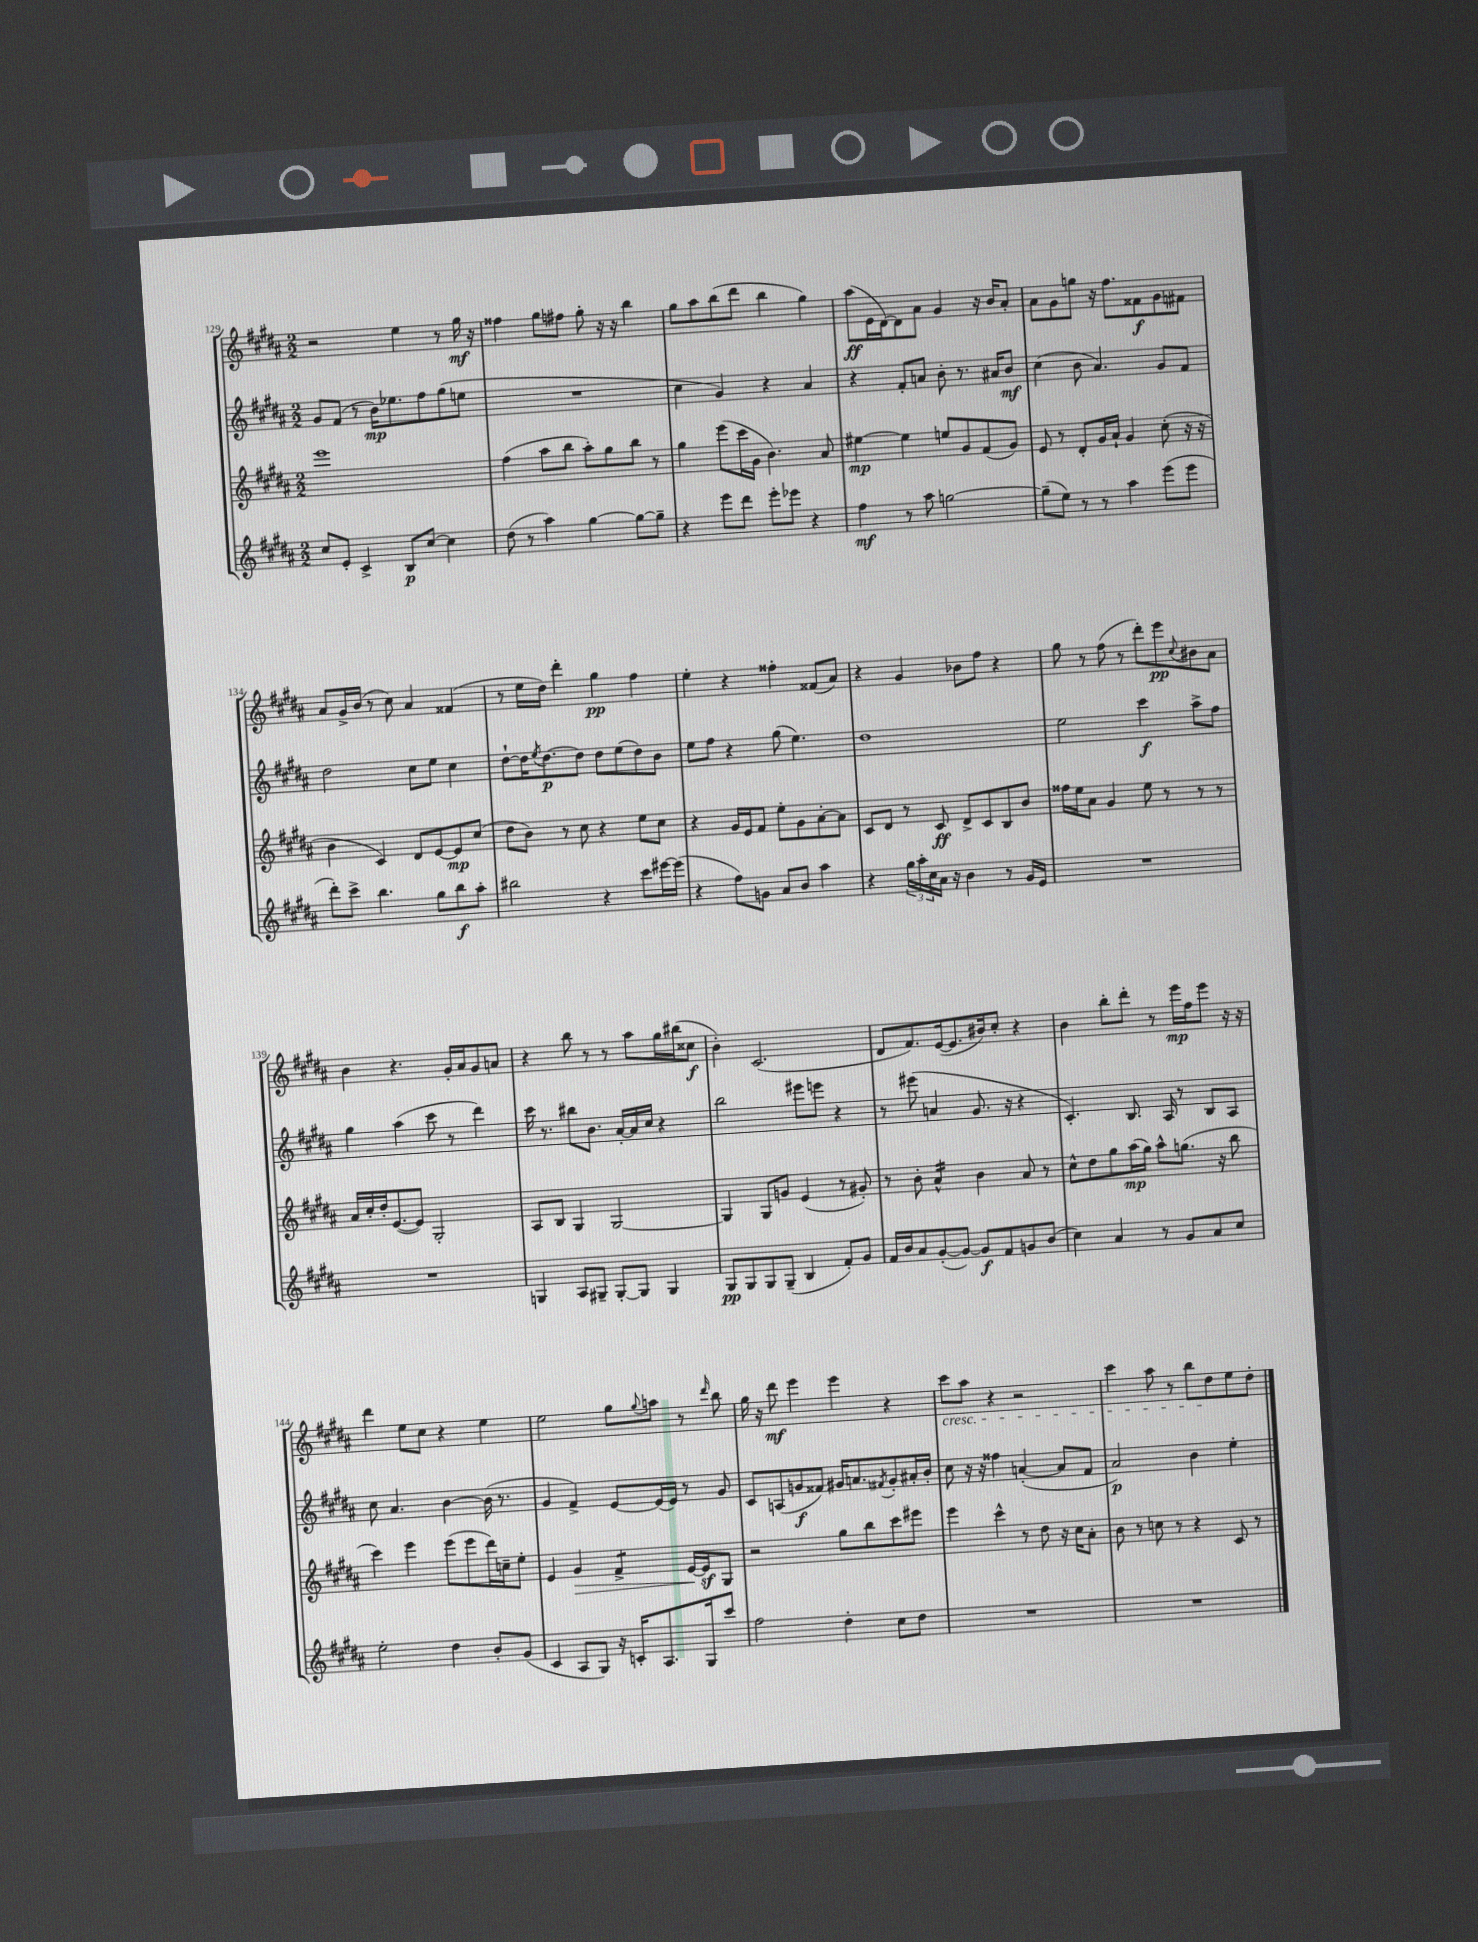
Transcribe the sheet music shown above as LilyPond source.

<<
\new StaffGroup <<
\new Staff = "s0" {
    \clef treble \key b \major \numericTimeSignature \time 2/2
    r2 e''4 r8 gis''16\mf r16 |
    fisis''4 gis''8 fis''8 gis''8-. r16 r16 b''4 |
    gis''8 ais''8 b''8( dis'''8 b''4 gis''4) |
    ais''8\ff( e'16 dis'16~) dis'8 ais'8 gis'4 r16 b'16 ais'8-. |
    ais'8 gis'8 g''8 r16 fis''8. fisis'8\f gis'8 fis'8 |
    ais'8 gis'16-> b'16( r8 cis''8) ais'4 fisis'4( |
    r8 e''16 dis''16) dis'''4-. gis''4\pp fis''4 |
    e''4-. r4 fisis''4-. fisis'8( ais'8) |
    r4 gis'4 bes'8 fis''8 r4 |
    gis''8 r8 fis''8( r8 dis'''8-.) e'''8\pp \appoggiatura { cis''8 } bis'8 ais'8 |
    b'4 r4. gis'16-. ais'16 gis'8 a'8 |
    r4 b''8 r8 r8 ais''8 gis''16 bis''16( cisis''8\f |
    b'4-.) cis'2.( |
    dis'8 fis'8.) e'16~( e'8. bis'16) cis''8-. r4 |
    b'4 b''8-. dis'''8-. r8 e'''16\mp fis''16 e'''8 r16 r16 |
    dis'''4 e''8 cis''8 r4 e''4 |
    e''2 gis''8 \appoggiatura { gis''8 } a''8 r8 \grace { dis'''16 } b''8 |
    gis''16 r16 dis'''8\mf e'''4 e'''4 r4 |
    cis'''8\cresc ais''8 r4 r2 |
    cis'''4 ais''8 r8 b''8 dis''8\! e''8 dis''8-. \bar "|." |
}
\new Staff = "s1" {
    \clef treble \key b \major \numericTimeSignature \time 2/2
    gis'8 fis'8( r8 b'16\mp) ees''8. fis''8 gis''8( e''8 |
    R1 |
    cis''4 gis'4) r4 ais'4 |
    r4 fis'8-. a'8 b'8-. r8. ais'16 b'8\mf |
    cis''4( b'8 ais'4.) gis'8 fis'8 |
    dis''2 cis''8 e''8 cis''4 |
    dis''8~-! dis''16 \acciaccatura { e''8 } dis''8.~\p dis''8 dis''8 e''8( dis''8) b'8 |
    e''8 fis''8 r4 gis''8( e''4.) |
    dis''1 |
    e''2 cis'''4\f ais''8-> fis''8 |
    gis''4 ais''4( cis'''8 r8 dis'''4) |
    cis'''16 r8. bis''8 b'8. ais'16~-. ais'16 cis''16 r4 |
    b''2 eis'''8 e'''8 r4 |
    r8 eis'''8( a'4 gis'8. r16 r4 |
    cis'4.-.) b8. ais16 r8 b8 ais8 |
    cis''8 ais'4. b'4~ b'16( r8. |
    gis'4 fis'4->) e'8~ e'16( e'16) r8 gis'8 |
    cis'8 a8( g'8\f fisis'8) gis'16 a'8. \acciaccatura { fis'8 } gis'8-. ais'16-. b'16-. |
    cis''8 r16 r16 fisis''4 a'4~-.( a'8 fis'8 |
    ais'2\p) b'4 e''4-. \bar "|." |
}
\new Staff = "s2" {
    \clef treble \key b \major \numericTimeSignature \time 2/2
    e'''1 |
    fis''4( ais''8 b''8 ais''8-.) gis''8 b''8 r8 |
    gis''4 e'''8( cis'''16 gis'16 b'4.) ais'8 |
    eis''4~\mp eis''4 e''8 gis'8 fis'8( gis'8) |
    e'8 r8 dis'8-. gis'16 ais'16-! gis'4 cis''8-.( r16 r16 |
    b'4 cis'4) dis'8 e'8~ e'8\mp cis''8( |
    dis''8 b'8) r8 cis''8 r4 e''8 cis''8 |
    r4 gis'16 e'16 fis'8 e''8-. gis'8 ais'8~-. ais'8 |
    cis'8 dis'8 r8 cis'8\ff dis'8-> cis'8 b8 b'8 |
    fisis''16 e''16 ais'8 gis'4 e''8 r8 r8 r8 |
    ais'16 cis''16-. dis''16-. e'8.~( e'8) gis2-. |
    ais8 b8 gis4 gis2~ |
    gis4 gis8 g'8 e'4( r8 gis'8-.) |
    r8 b'8-. ais'4:16-^ b'4 ais'8 r8 |
    cis''8-^ dis''8 gis''8 ais''16\mp( gis''16) ais''8-^ g''8.( r16 b''8 |
    cis'''4) e'''4 e'''8( e'''8 dis'''16) c''16-- e''8-. |
    e'4 gis'4\> fis'4:8-> e'16~ e'16\sf\! gis8 |
    r2 gis''8 b''8 cis'''8 eis'''8 |
    e'''4 cis'''4-^ r8 dis''8 r16 cis''16 ais'8-. |
    b'8 r8 c''8 r8 r4 cis'8 r8 \bar "|." |
}
\new Staff = "s3" {
    \clef treble \key b \major \numericTimeSignature \time 2/2
    cis''8 e'8-. cis'4-> b8\p cis''8~ cis''4 |
    dis''8( r8 ais''4) gis''4~ gis''8~ gis''8-- |
    r4 e'''8 dis'''8 e'''8-. ees'''8 r4 |
    fis''4\mf r8 ais''8 g''2~ |
    g''8--( e''8) r8 r8 ais''4 e'''8( e'''8 |
    dis'''8-.) cis'''8-> b''4. gis''8 b''8\f ais''8-. |
    bis''2 r4 cis'''8 eis'''16~ eis'''16( |
    r4 fis''8) g'8 ais'8 b'8 ais''4 |
    r4 \tuplet 3/2 { gis''16 ais''16-. cis''16 } ais'16 r16 b'4 r8 gis'16 e'16 |
    R1 |
    R1 |
    g4 ais8 gis8-- gis8~-. gis8 gis4 |
    gis8\pp gis8 gis8 gis8--( b4 fis'8-.) gis'8 |
    fis'16 b'16 ais'8 gis'8~-.( gis'8~) gis'8\f fis'8 g'8 b'8( |
    cis''4) ais'4 r8 gis'8 ais'8 cis''8 |
    e''2-. dis''4 b'8-. gis'8( |
    cis'4 ais8 gis8) r16 c'16-. ais8. gis16 cis'''8 |
    fis''2 dis''4-. cis''8 dis''8 |
    R1 |
    R1 \bar "|." |
}
>>
>>
